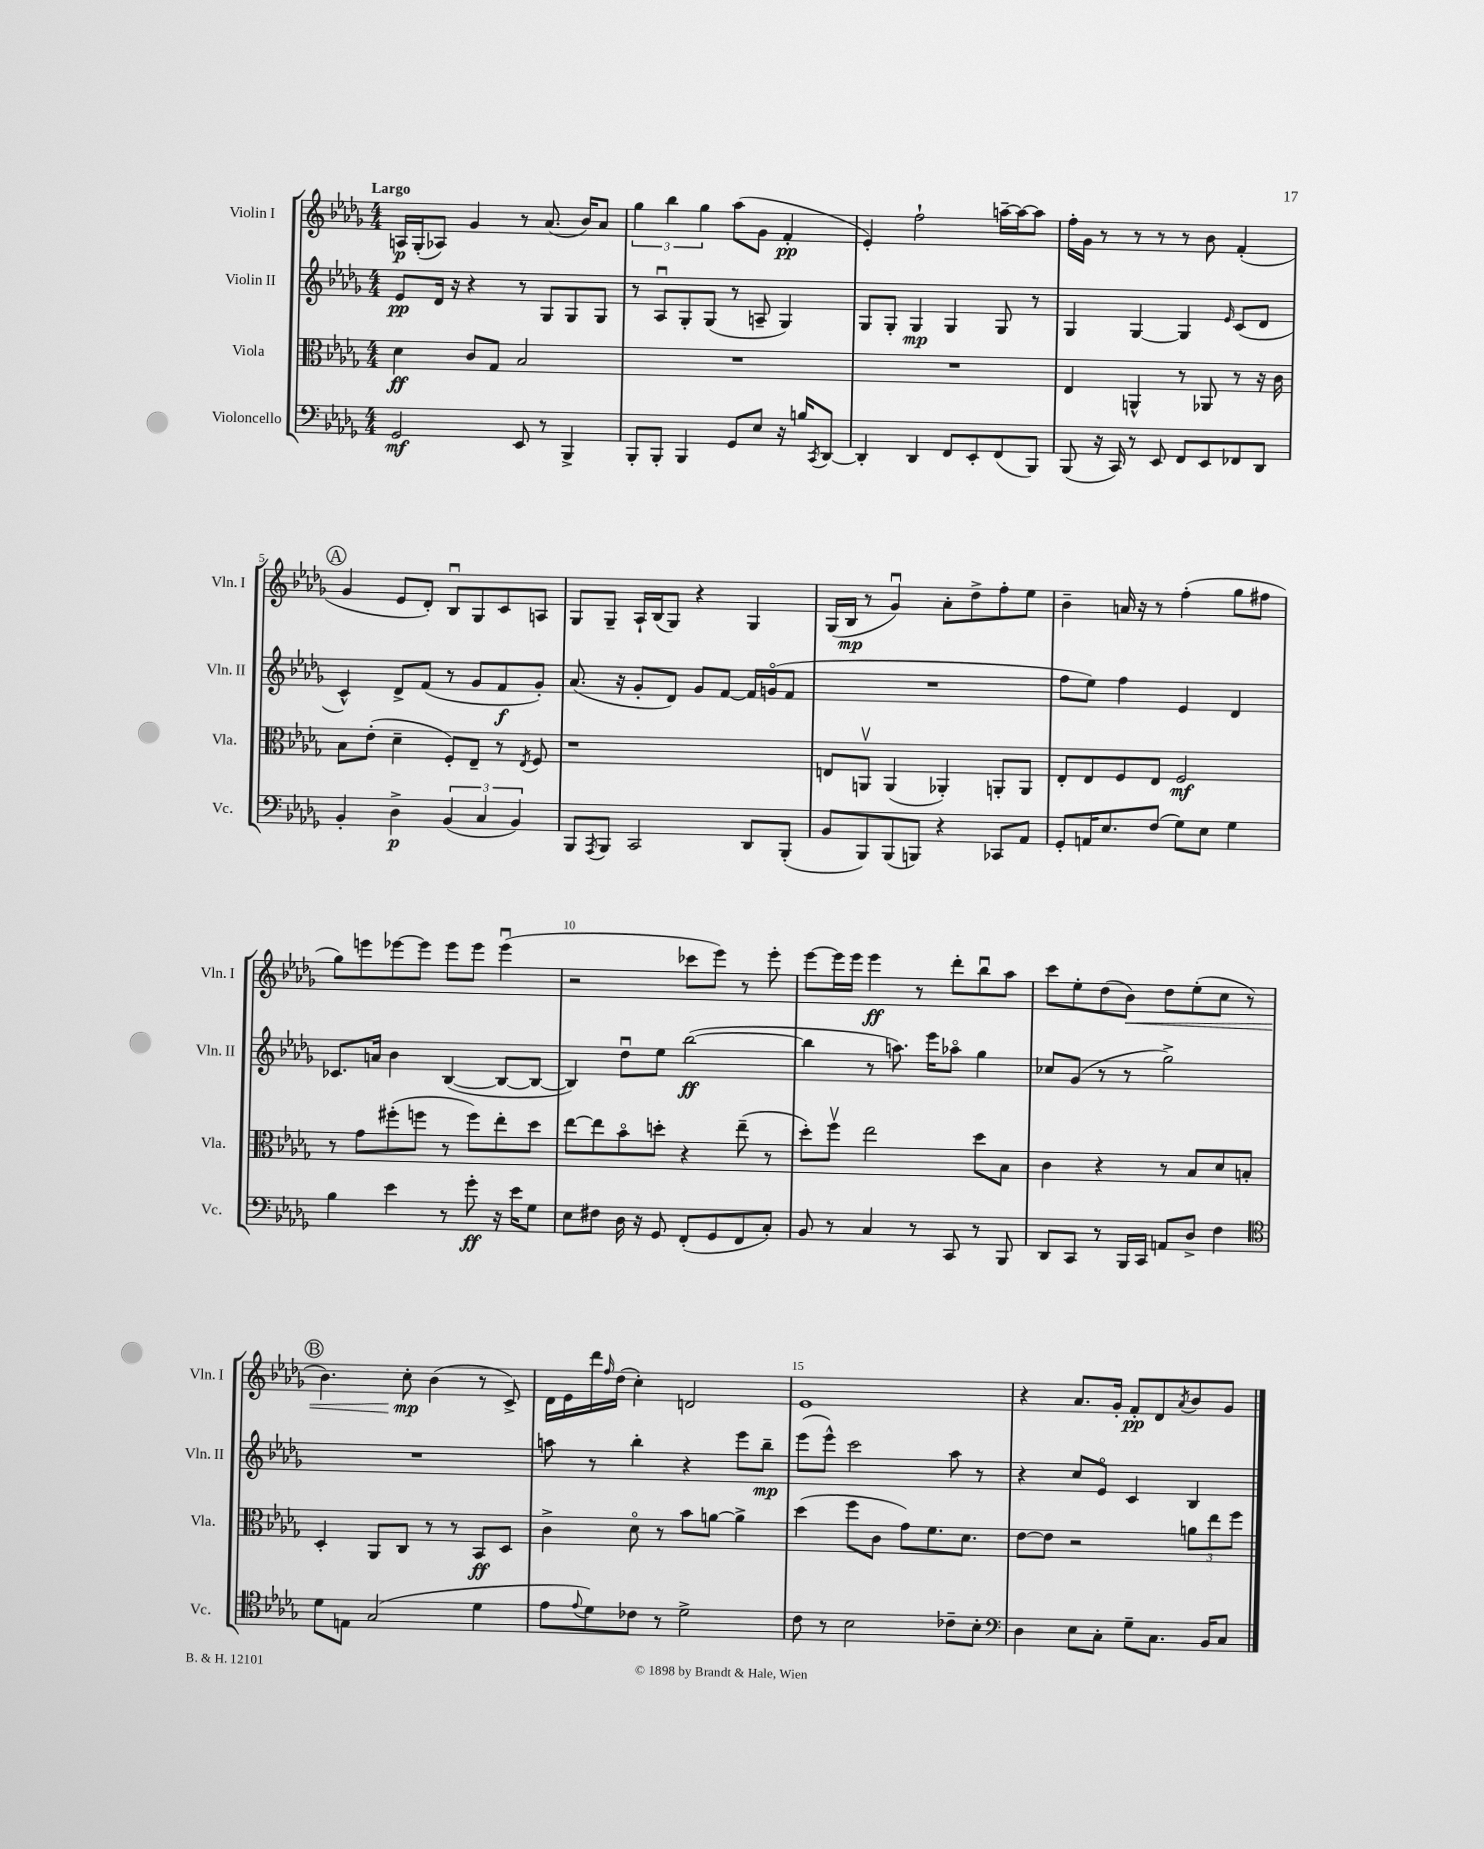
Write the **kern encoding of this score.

**kern	**kern	**kern	**kern
*staff4	*staff3	*staff2	*staff1
*clefF4	*clefC3	*clefG2	*clefG2
*k[b-e-a-d-g-]	*k[b-e-a-d-g-]	*k[b-e-a-d-g-]	*k[b-e-a-d-g-]
*M4/4	*M4/4	*M4/4	*M4/4
2GG-	4d-	8e-	16A
.	.	.	(16G-'
.	.	16d-	8A-)
.	.	16r	.
.	8c	4r	4g-
.	8G-	.	.
8EE-	2B-	8r	8r
8r	.	8G-	(8.a-
4BBB-^	.	8G-	.
.	.	.	16b-)
.	.	8G-	8a-
=	=	=	=
8BBB-'	1r	8r	6gg-
8BBB-'	.	8A-u	.
.	.	.	6bb-
4BBB-	.	8G-'	.
.	.	.	6gg-
.	.	(8G-	.
8GG-	.	8r	(8aa-
8E-	.	8A~	8g-
16r	.	4G-)	4f'
16B	.	.	.
8qCC	.	.	.
[8DD-	.	.	.
=	=	=	=
4DD-']	1r	8G-	4e-')
.	.	8G-'	.
4DD-	.	4G-	2ff`
8FF	.	4G-	.
8EE-'	.	.	.
(8FF	.	8G-	[16aa~
.	.	.	16aa_
8BBB-)	.	8r	8aa]
=	=	=	=
(8BBB-	4E-	4G-	16ff'
.	.	.	16g-
16r	.	.	8r
16CC)	.	.	.
8r	4AA^^	[4G-	8r
8EE-	.	.	8r
8FF	8r	4G-]	8r
8EE-	8AA-	.	8b-
.	.	16qqe-	.
8FF-	8r	(8c	(4f'
8DD-	16r	8d-	.
.	16c	.	.
=	=	=	=
4BB-'	8B-	4c^^)	4g-
.	(8e-'	.	.
4D-^	4d-~	8d-^	8e-
.	.	(8f	8d-')
(6BB-	8F')	8r	8B-u
.	8E-~	8g-	8G-
6C	.	.	.
.	8r	8f	8c
6BB-)	.	.	.
.	8qE-	.	.
.	8F	8g-')	8A
=	=	=	=
8BBB-	1r	(8.a-	8G-
8qAAA-	.	.	.
8BBB-	.	.	8G-~
.	.	16r	.
2CC	.	8g-'	16A-`
.	.	.	(16B-
.	.	8d-)	8G-)
.	.	8g-	4r
.	.	[8f	.
8DD-	.	16f]	4G-
.	.	(16go	.
(8BBB-'	.	8f	.
=	=	=	=
8BB-	8E	1r	(16G-
.	.	.	16B-
8BBB-)	8AAv	.	8r
(8BBB-	(4AA	.	4g-u)
8BBB)	.	.	.
4r	4AA-')	.	8a-'
.	.	.	8dd-^
8CC-	8AA'	.	8ff'
8AA-	8AA	.	8ee-
=	=	=	=
8GG-'	8E-'	8ff	4b-~
16AA	8E-	8ee-)	.
8.E-	.	.	.
.	8F	4ff	16a
.	.	.	16r
(8F	8E-	.	8r
8G-)	2F	4e-	(4ff'
8E-	.	.	.
4G-	.	4d-	8gg-
.	.	.	8ff#
=	=	=	=
4B-	8r	8.c-	8gg-)
.	8g-	.	8eee
.	.	16a	.
4e-	(8ff#'	4b-	[8eee-
.	8ff	.	8eee-]
8r	8r	([4B-	8eee-
8g-'	8ff)	.	8eee-
16r	8ee-'	8B-_	(4eee-u
16e-	.	.	.
8G-	8dd-	8B-_	.
=	=	=	=
8E-	[8ee-	4B-])	2r
8F#	8ee-]	.	.
16D-	8b-o	8dd-u	.
16r	.	.	.
8GG-	8dd'	8ee-	.
(8FF'	4r	([2bb-	8ccc-
8GG-	.	.	8eee-)
8FF	(8ee-~	.	8r
8C')	8r	.	8eee-'
=	=	=	=
8BB-	8dd-')	4bb-]	[8eee-
8r	8ffv	.	16eee-]
.	.	.	16eee-
4C	2ee-	8r	4eee-
.	.	8.aa)	.
8r	.	.	8r
.	.	16eee-	.
8CC	.	8aa-o	8ddd-'
8r	8dd-	4gg-	8bb-u
8BBB-	8B-	.	8aa-
=	=	=	=
8DD-	4c	8cc-	8ccc
8CC	.	(8g-	8ee-'
8r	4r	8r	(8dd-
16BBB-	.	8r	8b-)
16CC	.	.	.
8AA	8r	2gg-^)	8dd-
8D-^	8B-	.	(8ee-'
4F	8d-	.	8cc
.	8B'	.	8r
=	=	=	=
*clefC4	*	*	*
8d-	4D-'	1r	4.b-)
8E	.	.	.
(2G-	8AA-	.	.
.	8C	.	8cc'
.	8r	.	(4b-
.	8r	.	.
4d-	8BB-	.	8r
.	8D-	.	8c^)
=	=	=	=
8e-	4c^	8aa	16d-
.	.	.	16e-
8qqe-	.	.	.
8d-)	.	8r	16ddd-
.	.	.	16qqff
.	.	.	(16dd-
8c-	8d-o	4bb-'	4cc')
8r	8r	.	.
2d-^	8b-	4r	2d
.	[8a	.	.
.	4a^]	8eee-	.
.	.	8bb-~	.
=	=	=	=
8c	(4dd-	(8eee-	1e-
8r	.	8eee-^^)	.
2B-	8ff	2ccc	.
.	8c	.	.
.	8g-)	.	.
.	8.f	.	.
8c-~	.	8aa-	.
.	8.d-	.	.
8B-'	.	8r	.
=	=	=	=
*clefF4	*	*	*
4D-	[8e-	4r	4r
.	8e-]	.	.
8E-	2r	8cc	8.a-
8C'	.	8e-o	.
.	.	.	16g-'
8G-~	.	4c	8f'
8.C	.	.	8d-
.	.	.	8qa-
.	12a	4B-	8b-
16BB-	.	.	.
.	12ee-	.	.
8C	.	.	8g-
.	12ff	.	.
==	==	==	==
*-	*-	*-	*-
